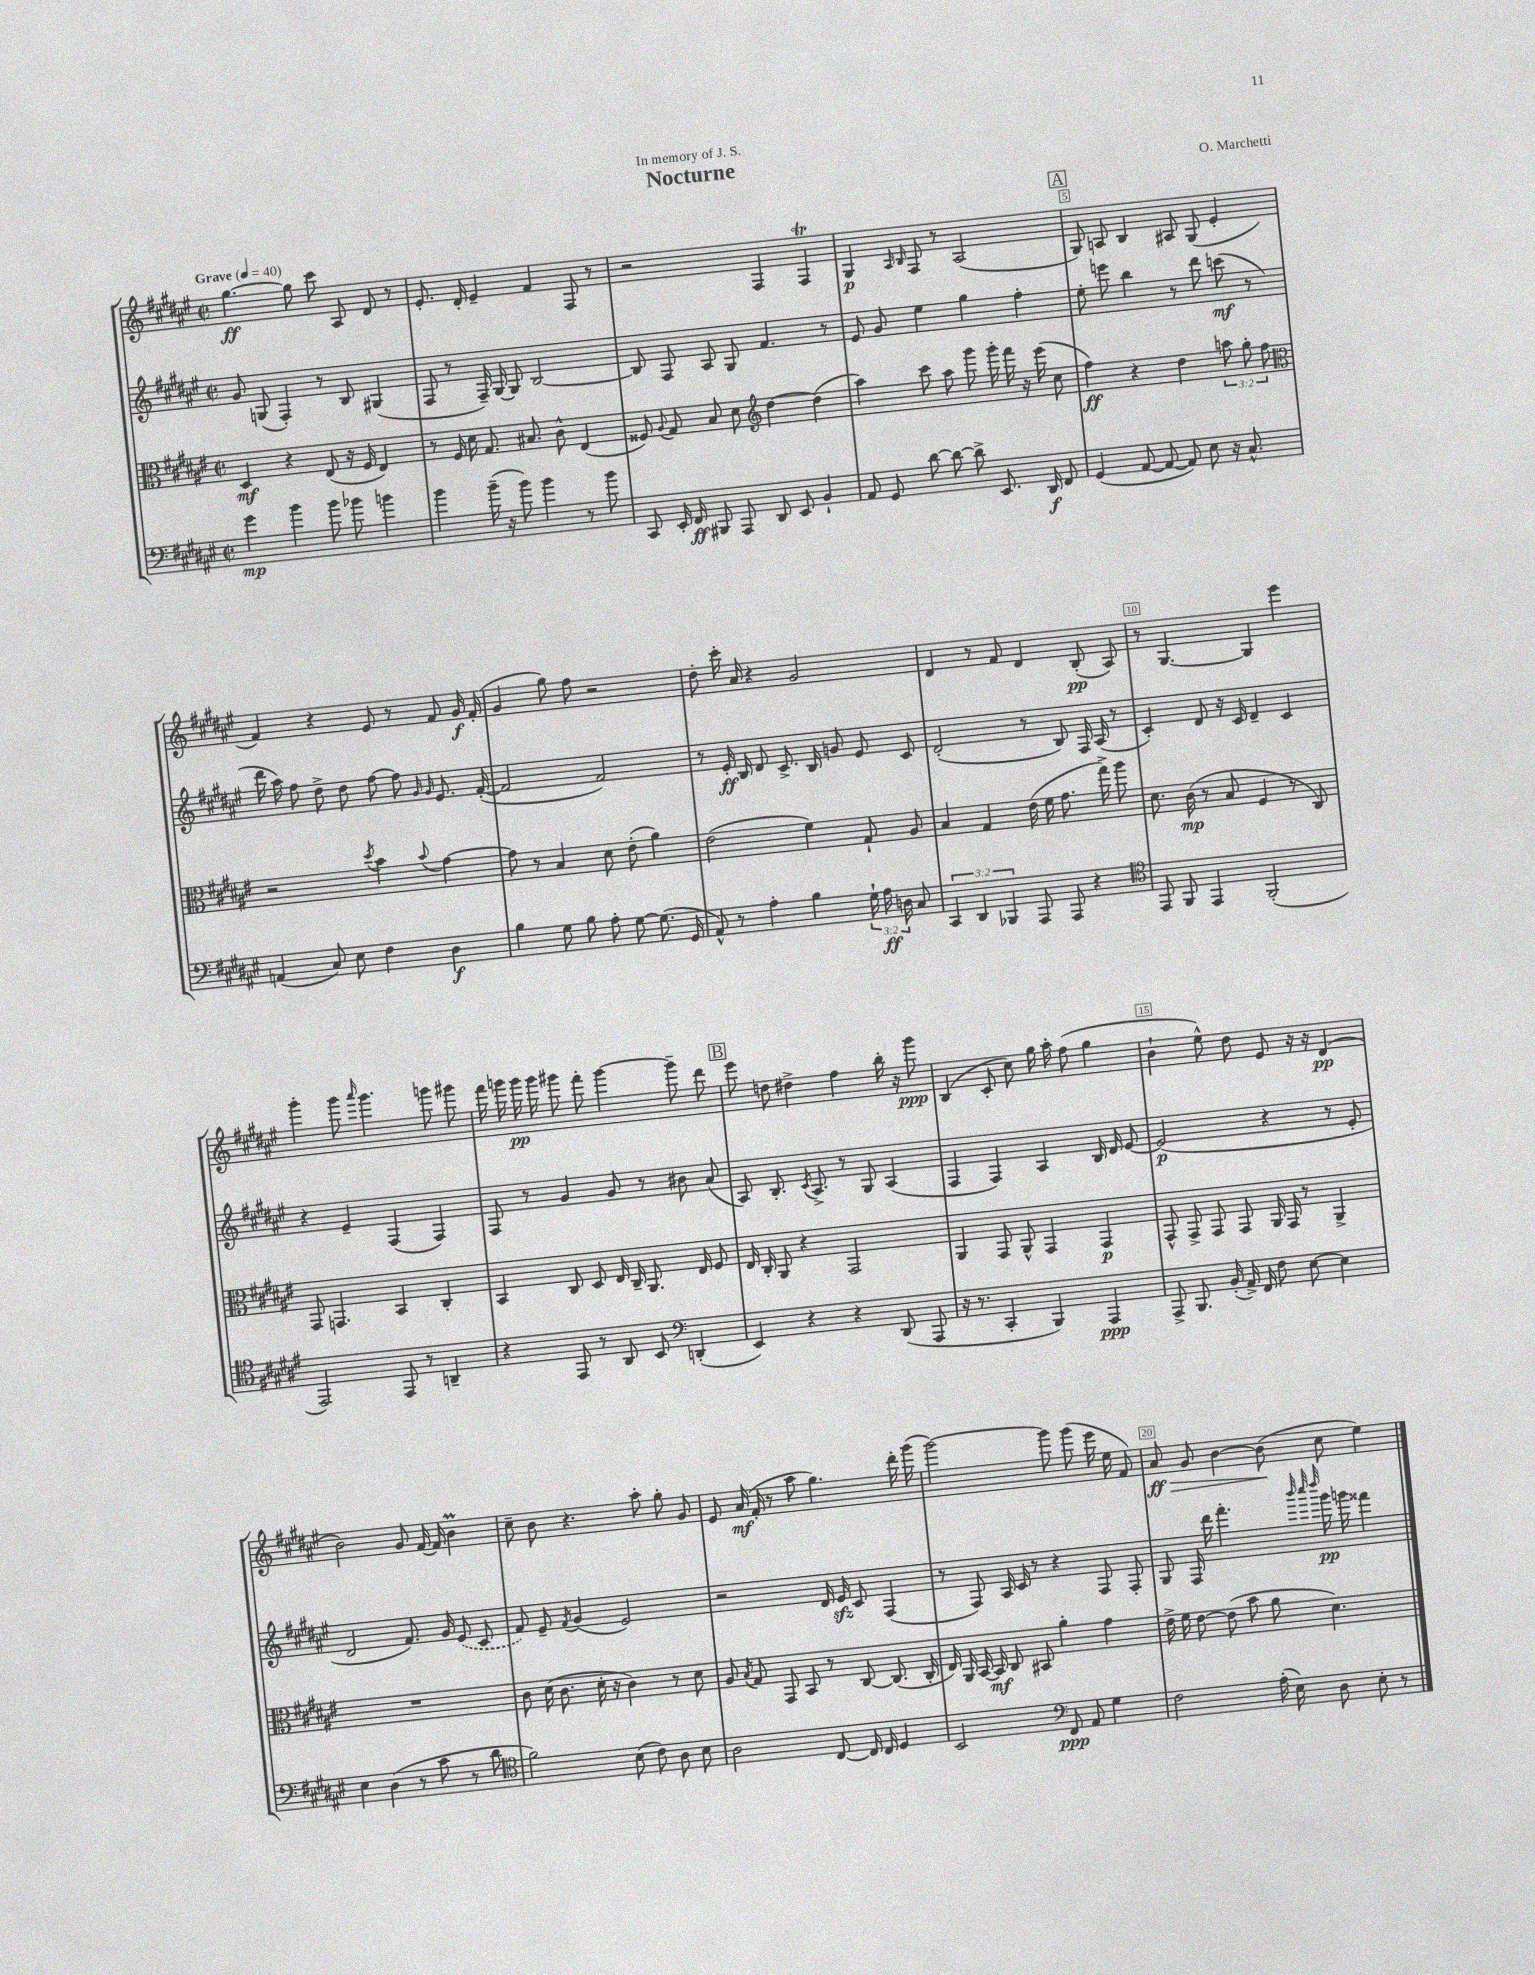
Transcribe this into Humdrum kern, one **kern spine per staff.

**kern	**dynam	**kern	**dynam	**kern	**dynam	**kern	**dynam
*part4	*part4	*part3	*part3	*part2	*part2	*part1	*part1
*staff4	*staff4	*staff3	*staff3	*staff2	*staff2	*staff1	*staff1
*clefF4	*	*clefC3	*	*clefG2	*	*clefG2	*
*k[f#c#g#d#a#e#]	*	*k[f#c#g#d#a#e#]	*	*k[f#c#g#d#a#e#]	*	*k[f#c#g#d#a#e#]	*
*M2/2	*	*M2/2	*	*M2/2	*	*M2/2	*
*met(c|)	*	*met(c|)	*	*met(c|)	*	*met(c|)	*
*MM40	*	*MM40	*	*MM40	*	*MM40	*
=1	=1	=1	=1	=1	=1	=1	=1
!	!	!	!	!	!	!LO:TX:a:B:t=Grave	!
4g#\	mp	4D#/	mf	8g#/	.	[4.gg#\	ff
.	.	.	.	(8Gn/	.	.	.
4b\	.	4r	.	4F#'/)	.	.	.
.	.	.	.	.	.	8gg#\]	.
8b\	.	(8E#/	.	8r	.	8ccc#\	.
8b-X\	.	16r	.	8B/	.	8A#/	.
.	.	16F#/	.	.	.	.	.
4bn\	.	4E#/)	.	(4G#X/	.	8d#/	.
.	.	.	.	.	.	8r	.
=2	=2	=2	=2	=2	=2	=2	=2
4b\	.	8r	.	8F#/	.	8.e#'/	.
.	.	16F#/	.	8r	.	.	.
.	.	16d#\	.	.	.	16d#'/	.
(16b~\	.	8.G#/	.	16F#~/)	.	4e#~/	.
16r	.	.	.	[16G#/	.	.	.
8b\)	.	.	.	8G#/]	.	.	.
.	.	8.B#X/	.	.	.	.	.
4b\	.	.	.	[2B/	.	4f#/	.
.	.	8c#^^\	.	.	.	.	.
8r	.	(4E#/	.	.	.	8F#/	.
8b\	.	.	.	.	.	8r	.
=3	=3	=3	=3	=3	=3	=3	=3
8CC#/	.	8F##X/)	.	8B/]	.	2r	.
.	.	8qqA#/	.	.	.	.	.
16EE#'/	.	8G#/	.	8F#/	.	.	.
16FF#/	ff	.	.	.	.	.	.
8BBB#X/	.	8B/	.	8A#/	.	.	.
8AAA#/	.	8d#\	.	8G#/	.	.	.
*	*	*clefG2	*	*	*	*	*
8DD#/	.	[4dd#\	.	4.f#/	.	4F#/	.
8EE#/	.	.	.	.	.	.	.
4BB`/	.	(4dd#\]	.	.	.	4F#T/	.
.	.	.	.	8r	.	.	.
=4	=4	=4	=4	=4	=4	=4	=4
8AA#/	.	4aa#\)	.	8e#/	.	4G#/	p
8GG#/	.	.	.	8g#/	.	.	.
.	.	.	.	.	.	16qqA#/	.
.	.	.	.	.	.	16qqB/	.
[8d#\	.	8ccc#\	.	4ee#\	.	8F#/	.
8d#\_	.	8aa#\	.	.	.	8r	.
8d#^\]	.	8ggg#\	.	4gg#\	.	(2A#/	.
8.EE#/	.	16ggg#'\	.	.	.	.	.
.	.	16fff#\	.	.	.	.	.
.	.	16r	.	4ff#'\	.	.	.
16DD#/	f	(16eee#\	.	.	.	.	.
8FF#/	.	8cc#\	.	.	.	.	.
!!LO:REH:place=s1:t=A
=5	=5	=5	=5	=5	=5	=5	=5
(4GG#/	.	4ff#\)	ff	8ee#'\	.	8G#/)	.
.	.	.	.	8eeen\	.	8An/	.
[8AA#/	.	4r	.	4bb\	.	4B/	.
8AA#/_	.	.	.	.	.	.	.
8AA#/])	.	4dd#\	.	8r	.	8A#X/	.
8E#\	.	.	.	8ddd#\	.	(8G#/	.
16r	.	12aan\	.	(8cccn\	mf	4e#'/	.
8.C#^^/	.	.	.	.	.	.	.
.	.	12gg#'\	.	.	.	.	.
.	.	.	.	8r	.	.	.
.	.	12ff#\	.	.	.	.	.
!!LO:LB:g=z
=6	=6	=6	=6	=6	=6	=6	=6
*	*	*clefC3	*	*	*	*	*
(4AAn/	.	2r	.	16ddd#\	.	4f#/)	.
.	.	.	.	16aa#\)	.	.	.
.	.	.	.	8ff#\	.	.	.
8C#/)	.	.	.	8dd#^\	.	4r	.
8E#\	.	.	.	8dd#\	.	.	.
.	.	8qdd#/	.	.	.	.	.
4F#\	.	4b\	.	[8ff#\	.	8e#/	.
.	.	.	.	8ff#\]	.	8r	.
.	.	.	.	16qqg#/	.	.	.
.	.	8qqb/	.	16qqg#/	.	.	.
4D#\	f	[4g#\	.	8.e#/	.	8f#/	.
.	.	.	.	.	.	16g#/	f
.	.	.	.	([16f#'/	.	(16f#'/	.
=7	=7	=7	=7	=7	=7	=7	=7
4B\	.	8g#\]	.	2f#/]	.	4g#/	.
.	.	8r	.	.	.	.	.
8G#\	.	4B/	.	.	.	8gg#\)	.
8B\	.	.	.	.	.	8ff#\	.
8A#'\	.	8d#\	.	2f#/)	.	2r	.
[8G#\	.	(8e#'\	.	.	.	.	.
(8.G#\]	.	4a#\)	.	.	.	.	.
16GG#/	.	.	.	.	.	.	.
=8	=8	=8	=8	=8	=8	=8	=8
8AA#^^/)	.	(2e#\	.	8r	.	8dd#'\	.
8r	.	.	.	16e#'/	ff	16ccc#'\	.
.	.	.	.	16B/	.	16a#/	.
4A#'\	.	.	.	8d#/	.	4r	.
.	.	.	.	8.c#^/	.	.	.
4B\	.	4f#\)	.	.	.	2g#/	.
.	.	.	.	16B/	.	.	.
.	.	.	.	8gn/	.	.	.
24G#`\	.	8G#`/	.	8e#/	.	.	.
24A#\	ff	.	.	.	.	.	.
24Dn\	.	.	.	.	.	.	.
8C#/	.	8A#/	.	8c#/	.	.	.
=9	=9	=9	=9	=9	=9	=9	=9
6CC#/	.	4B/	.	(2d#'/	.	4d#/	.
6DD#/	.	.	.	.	.	.	.
.	.	4G#/	.	.	.	8r	.
6BBB-X/	.	.	.	.	.	.	.
.	.	.	.	.	.	8f#/	.
8AAA#/	.	(16e#\	.	8r	.	4d#/	.
.	.	16f#\	.	.	.	.	.
8AAA#/	.	8.g#\	.	8B/)	.	.	.
4r	.	.	.	16F#/	.	(8B'/	pp
.	.	16gg#^\)	.	(16A#/	.	.	.
.	.	8aa#\	.	8r	.	8A#/)	.
=10	=10	=10	=10	=10	=10	=10	=10
*clefC4	*	*	*	*	*	*	*
8EE#/	.	8.d#\	.	4c#'/)	.	8r	.
8FF#/	.	.	.	.	.	[4.G#/	.
.	.	(16c#\	mp	.	.	.	.
4EE#/	.	8r	.	8d#/	.	.	.
.	.	8B/	.	16r	.	.	.
.	.	.	.	16c#/	.	.	.
(2FF#'/	.	4F#/	.	4d#~/	.	4G#/]	.
.	.	8r	.	4c#/	.	4eee#\	.
.	.	8C#/)	.	.	.	.	.
!!LO:LB:g=z
=11	=11	=11	=11	=11	=11	=11	=11
2EE#/)	.	8GG#/	.	4r	.	4ggg#'\	.
.	.	4.GGn/	.	.	.	.	.
.	.	.	.	4e#~/	.	8ggg#\	.
.	.	.	.	.	.	16qqaaa#/	.
.	.	.	.	.	.	4.ggg#\	.
8EE#/	.	4BB/	.	(4F#/	.	.	.
8r	.	.	.	.	.	.	.
4AAn~/	.	4C#'/	.	4F#/)	.	8gggn\	.
.	.	.	.	.	.	8ggg#X\	.
=12	=12	=12	=12	=12	=12	=12	=12
4r	.	4BB/	.	8F#/	.	16fff#\	.
.	.	.	.	.	.	16gggn\	.
.	.	.	.	8r	.	16ggg\	pp
.	.	.	.	.	.	16ggg\	.
8EE#/	.	8C#/	.	4g#/	.	8ggg#X\	.
8r	.	8D#/	.	.	.	8fff#'\	.
8AA#/	.	16E#/	.	8g#/	.	[4ggg#\	.
.	.	16C#~/	.	.	.	.	.
8BB/	.	8.AA#/	.	8r	.	.	.
*clefF4	*	*	*	*	*	*	*
(4DDn'/	.	.	.	8b#X\	.	8ggg#~\]	.
.	.	16E#/	.	.	.	.	.
.	.	8F#/	.	(8a#/	.	8ddd#\	.
!!LO:REH:place=s1:t=B
=13	=13	=13	=13	=13	=13	=13	=13
4EE#/)	.	16E#/	.	8A#/)	.	8eee#\	.
.	.	16C#'/	.	.	.	.	.
.	.	8AA#/	.	8.B'/	.	8ddn\	.
4r	.	4r	.	.	.	4dd#X^\	.
.	.	.	.	8qc#/	.	.	.
.	.	.	.	8.A#^/	.	.	.
4r	.	2GG#/	.	8r	.	4ff#\	.
.	.	.	.	8G#/	.	.	.
(8DD#/	.	.	.	(4A#/	.	16bb'\	.
.	.	.	.	.	.	16r	.
8AAA#/	.	.	.	.	.	8ggg#\	ppp
=14	=14	=14	=14	=14	=14	=14	=14
16r	.	4AA#/	.	4F#/	.	(4B/	.
8.r	.	.	.	.	.	.	.
4CC#'/	.	8GG#/	.	4F#/)	.	8c#'/	.
.	.	8AA#^^/	.	.	.	8cc#\)	.
4BBB/)	.	4GG#/	.	4A#/	.	16gg#\	.
.	.	.	.	.	.	16aa#'\	.
.	.	.	.	.	.	(8ff#\	.
4AAA#/	ppp	4GG#/	p	16B/	.	4gg#\	.
.	.	.	.	16d#/	.	.	.
.	.	.	.	[8e#/	.	.	.
=15	=15	=15	=15	=15	=15	=15	=15
8AAA#^/	.	8GG#^^/	.	(2e#/]	p	4b`\	.
8.BBB/	.	8GG#^/	.	.	.	.	.
.	.	8GG#/	.	.	.	8ee#^^\)	.
(16BB'/	.	.	.	.	.	.	.
16AA#^/)	.	8GG#/	.	.	.	8dd#\	.
16FF#/	.	.	.	.	.	.	.
8F#\	.	16AA#/	.	4r	.	8e#/	.
.	.	16GG#/	.	.	.	.	.
[8E#\	.	8r	.	.	.	16r	.
.	.	.	.	.	.	16r	.
4E#\]	.	4AA#^/	.	8r	.	(4d#/	pp
.	.	.	.	8e#'/	.	.	.
!!LO:LB:g=z
=16	=16	=16	=16	=16	=16	=16	=16
4E#\	.	1r	.	2d#/	.	2b\)	.
(4D#\	.	.	.	.	.	.	.
8r	.	.	.	8.f#/)	.	8g#/	.
8c#\	.	.	.	.	.	[16f#/	.
.	.	.	.	16g#/	.	16f#/]	.
8r	.	.	.	(8e#/	.	4bM\	.
8d#\	.	.	.	8c#/	.	.	.
=17	=17	=17	=17	=17	=17	=17	=17
*clefC4	*	*	*	*	*	*	*
2f#\)	.	8c#\	.	8f#/)	.	8cc#~\	.
.	.	(16d#\	.	8e#~/	.	8b\	.
.	.	8.c#\	.	.	.	.	.
.	.	.	.	8qf#/	.	.	.
.	.	.	.	(4g#/	.	4.r	.
.	.	16d#'\	.	.	.	.	.
.	.	16r	.	.	.	.	.
(8B\	.	4c#\)	.	2e#/)	.	.	.
8c#\)	.	.	.	.	.	8aa#'\	.
8A#\	.	8r	.	.	.	8gg#'\	.
8B\	.	8d#\	.	.	.	8g#/	.
=18	=18	=18	=18	=18	=18	=18	=18
2A#\	.	8A#/	.	2r	.	8e#/	.
.	.	8qB/	.	.	.	.	.
.	.	8G#/	.	.	.	(16a#/	mf
.	.	.	.	.	.	16f#'/	.
.	.	8GG#/	.	.	.	8r	.
.	.	8BB/	.	.	.	8aa#\	.
[8C#/	.	8r	.	16d#/	.	4.gg#\)	.
.	.	.	.	16e#zz/	.	.	.
16C#/]	.	[8C#/	.	8c#/	.	.	.
16C#/	.	.	.	.	.	.	.
4D#/	.	(8.C#/]	.	(4F#/	.	.	.
.	.	.	.	.	.	16ddd#'\	.
.	.	16C#'/	.	.	.	(16ggg#\	.
=19	=19	=19	=19	=19	=19	=19	=19
2BB/	.	16E#/)	.	8r	.	[2ggg#\)	.
.	.	16AA#/	.	.	.	.	.
.	.	[16BB/	.	8F#/)	.	.	.
.	.	16BB/]	mf	.	.	.	.
.	.	8C#/	.	16A#/	.	.	.
.	.	.	.	16c#/	.	.	.
.	.	8BB#X/	.	8r	.	.	.
*clefF4	*	*	*	*	*	*	*
8FF#/	ppp	4a#'\	.	4r	.	8ggg#\]	.
8AA#/	.	.	.	.	.	(8ggg#\	.
4G#\	.	4g#\	.	8F#/	.	16eee#\	.
.	.	.	.	.	.	16ee#\	.
.	.	.	.	8F#'/	.	8f#/)	.
=20	=20	=20	=20	=20	=20	=20	=20
!	!	!	!	!	!	!	!LO:HP:b
2F#\	.	16e#^\	.	8G#/	.	8a#/	> ff
.	.	16f#\	.	.	.	.	.
.	.	[8e#\	.	16F#/	.	8g#/	.
.	.	.	.	16ddd#\	.	.	.
.	.	(8e#\]	.	4.fff#'\	.	[4b\	.
.	.	8b\	.	.	.	.	.
(16A#'\	.	8a#\	.	.	.	(8b\]	.
16E#\)	.	.	.	.	.	.	.
.	.	.	.	32qqbbb/	.	.	.
.	.	.	.	32qqcccc#/	.	.	.
.	.	.	.	32qqdddd#/	.	.	.
8D#\	.	4.d#\)	.	16ggg#\	pp	8cc#\	]
.	.	.	.	16gggn\	.	.	.
8E#'\	.	.	.	4fff##X\	.	4ee#\)	.
8r	.	.	.	.	.	.	.
==	==	==	==	==	==	==	==
*-	*-	*-	*-	*-	*-	*-	*-
